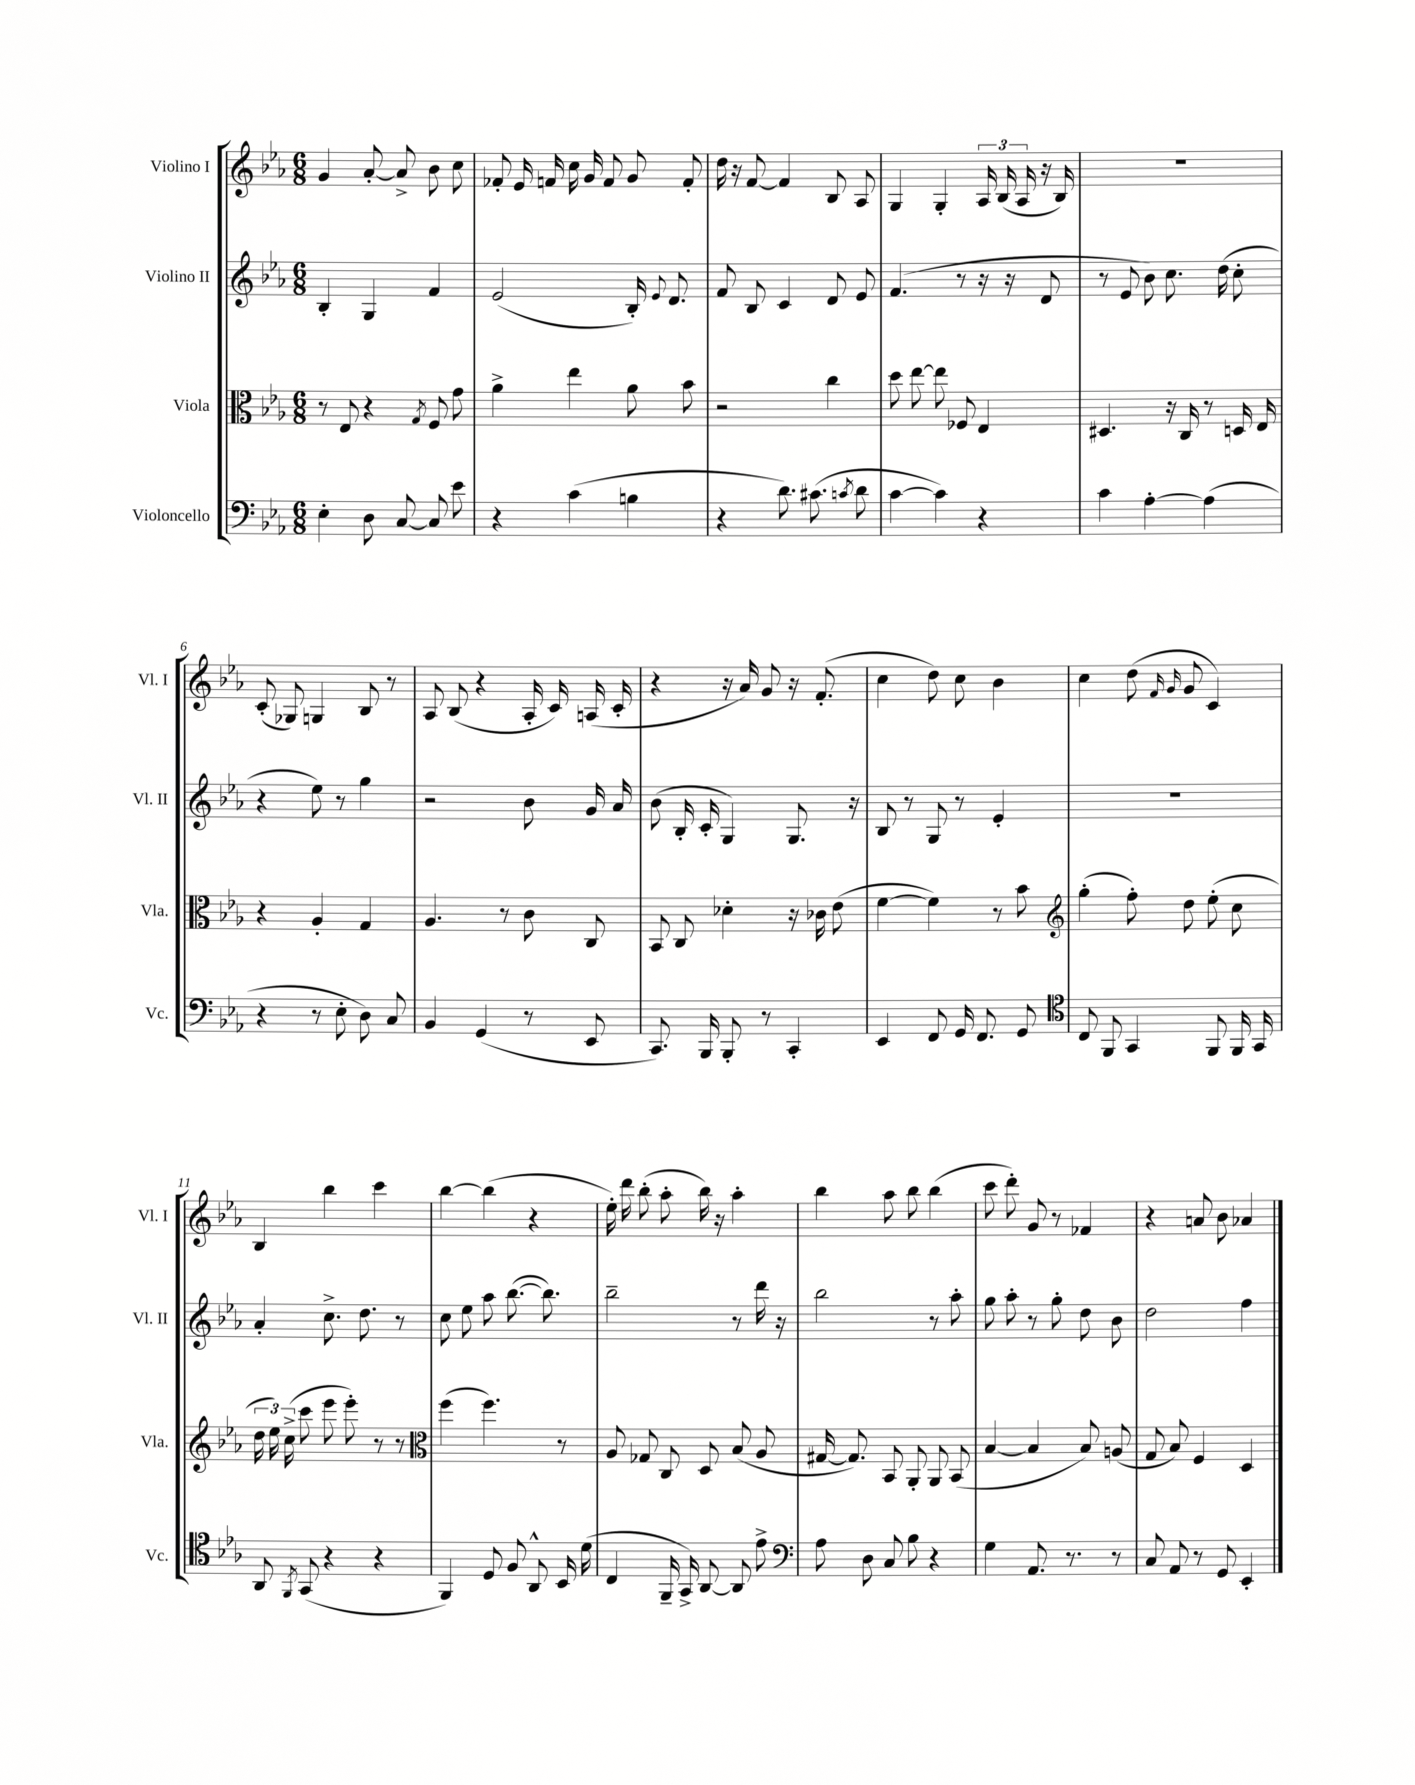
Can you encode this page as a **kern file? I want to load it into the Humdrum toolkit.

**kern	**kern	**kern	**kern
*part4	*part3	*part2	*part1
*staff4	*staff3	*staff2	*staff1
*I"Violoncello	*I"Viola	*I"Violino II	*I"Violino I
*I'Vc.	*I'Vla.	*I'Vl. II	*I'Vl. I
*clefF4	*clefC3	*clefG2	*clefG2
*k[b-e-a-]	*k[b-e-a-]	*k[b-e-a-]	*k[b-e-a-]
*M6/8	*M6/8	*M6/8	*M6/8
=1	=1	=1	=1
4E-'\	8r	4B-'/	4g/
.	8E-/	.	.
8D\	4r	4G/	[8a-'/
[8C/	.	.	8a-^/]
.	8qG/	.	.
8C/]	8F/	4f/	8b-\
8e-\	8g\	.	8cc\
=2	=2	=2	=2
4r	4a-^\	(2e-/	8f-X'/
.	.	.	16e-/
.	.	.	16fn/
(4c\	4ee-\	.	16cc\
.	.	.	16g/
.	.	.	8f/
4Bn\	8a-\	16B-'/)	8g/
.	.	8qqe-/	.
.	.	8.d/	.
.	8b-\	.	8f'/
=3	=3	=3	=3
4r	2r	8f/	16dd\
.	.	.	16r
.	.	8B-/	[8f/
8.d\)	.	4c/	4f/]
(8.c#X\	.	.	.
.	4cc\	8d/	8B-/
8qcn/	.	.	.
8d\	.	8e-/	8A-/
=4	=4	=4	=4
[4c\	8dd\	(4.f/	4G/
.	[8ee-\	.	.
4c\])	8ee-\]	.	4G'/
.	8F-X/	8r	.
4r	4E-/	16r	24A-/
.	.	.	(24B-/
.	.	16r	.
.	.	.	24A-/
.	.	8d/	16r
.	.	.	16B-/)
=5	=5	=5	=5
4c\	4.D#X/	8r	2.r
.	.	8e-/	.
[4A-'\	.	8b-\)	.
.	16r	8.cc\	.
.	16C/	.	.
(4A-\]	8r	.	.
.	.	(16dd\	.
.	16Dn/	8cc'\	.
.	16E-/	.	.
!!LO:LB:g=z
=6	=6	=6	=6
4r	4r	4r	(8c'/
.	.	.	8G-X/)
8r	4A-'/	8ee-\)	4Gn/
8E-'\	.	8r	.
8D\)	4G/	4gg\	8B-/
8C/	.	.	8r
=7	=7	=7	=7
4BB-/	4.A-/	2r	8A-/
.	.	.	(8B-/
(4GG/	.	.	4r
.	8r	.	.
8r	8c\	8b-\	16A-'/
.	.	.	16c/)
8EE-/	8C/	16g/	(16An/
.	.	16a-/	16c'/
=8	=8	=8	=8
8.CC/)	8BB-/	(8b-\	4r
.	8C/	16B-'/	.
16BBB-/	.	16c'/	.
8BBB-'/	4d-X'\	4G/)	16r
.	.	.	16a-/)
8r	.	.	8g/
4CC'/	16r	8.G/	16r
.	16c-X\	.	(8.f'/
.	(8e-\	.	.
.	.	16r	.
=9	=9	=9	=9
4EE-/	[4f\	8B-/	4cc\
.	.	8r	.
8FF/	4f\])	8G/	8dd\)
16GG/	.	8r	8cc\
8.FF/	.	.	.
.	8r	4e-'/	4b-\
8GG/	8b-\	.	.
=10	=10	=10	=10
*clefC4	*clefG2	*	*
8C/	(4gg'\	2.r	4cc\
8FF/	.	.	.
4GG/	8ff'\)	.	(8dd\
.	.	.	16qqf/
.	.	.	16qqg/
.	8dd\	.	8g/
8FF/	(8ee-'\	.	4c/)
16FF/	8cc\	.	.
16GG/	.	.	.
!!LO:LB:g=z
=11	=11	=11	=11
8AA-/	24dd\	4a-'/	4B-/
.	24ee-\)	.	.
.	(24cc^\	.	.
8qFF/	.	.	.
(8GG/	8ccc\	.	.
4r	8eee-\	8.cc^\	4bb-\
.	8eee-'\)	.	.
.	.	8.dd\	.
4r	8r	.	4ccc\
.	8r	8r	.
=12	=12	=12	=12
*	*clefC3	*	*
4FF/)	(4ff\	8cc\	[4bb-\
.	.	8ee-\	.
8D/	4.ff\)	8aa-\	(4bb-\]
8F/	.	([8.bb-\	.
8AA-^^/	.	.	4r
.	.	8.bb-\])	.
16BB-/	8r	.	.
(16d\	.	.	.
=13	=13	=13	=13
4C/	8A-/	2bb-~\	16ee-'\)
.	.	.	16ddd\
.	8G-X/	.	(8bb-'\
16FF~/	8C/	.	8aa-'\
16GG^/)	.	.	.
[8AA-/	8D/	.	16bb-\)
.	.	.	16r
8AA-/]	(8B-/	8r	4aa-'\
8e-^\	8A-/	16ddd\	.
.	.	16r	.
=14	=14	=14	=14
*clefF4	*	*	*
8A-\	[16G#X/	2bb-\	4bb-\
.	8.G#/])	.	.
8D\	.	.	.
8C/	8BB-/	.	8aa-\
8B-\	8AA-'/	.	8bb-\
4r	8AA-/	8r	(4bb-\
.	(8BB-/	8aa-'\	.
=15	=15	=15	=15
4G\	[4B-/	8gg\	8ccc\
.	.	8aa-'\	8ddd'\)
8.AA-/	4B-/]	8r	8g/
.	.	8gg'\	8r
8.r	.	.	.
.	8B-/)	8dd\	4f-X/
8r	(8An/	8b-\	.
=16	=16	=16	=16
8C/	8G/	2dd\	4r
8AA-/	8B-/)	.	.
8r	4F/	.	8an/
8GG/	.	.	8b-\
4EE-'/	4D/	4ff\	4a-X/
==	==	==	==
*-	*-	*-	*-
